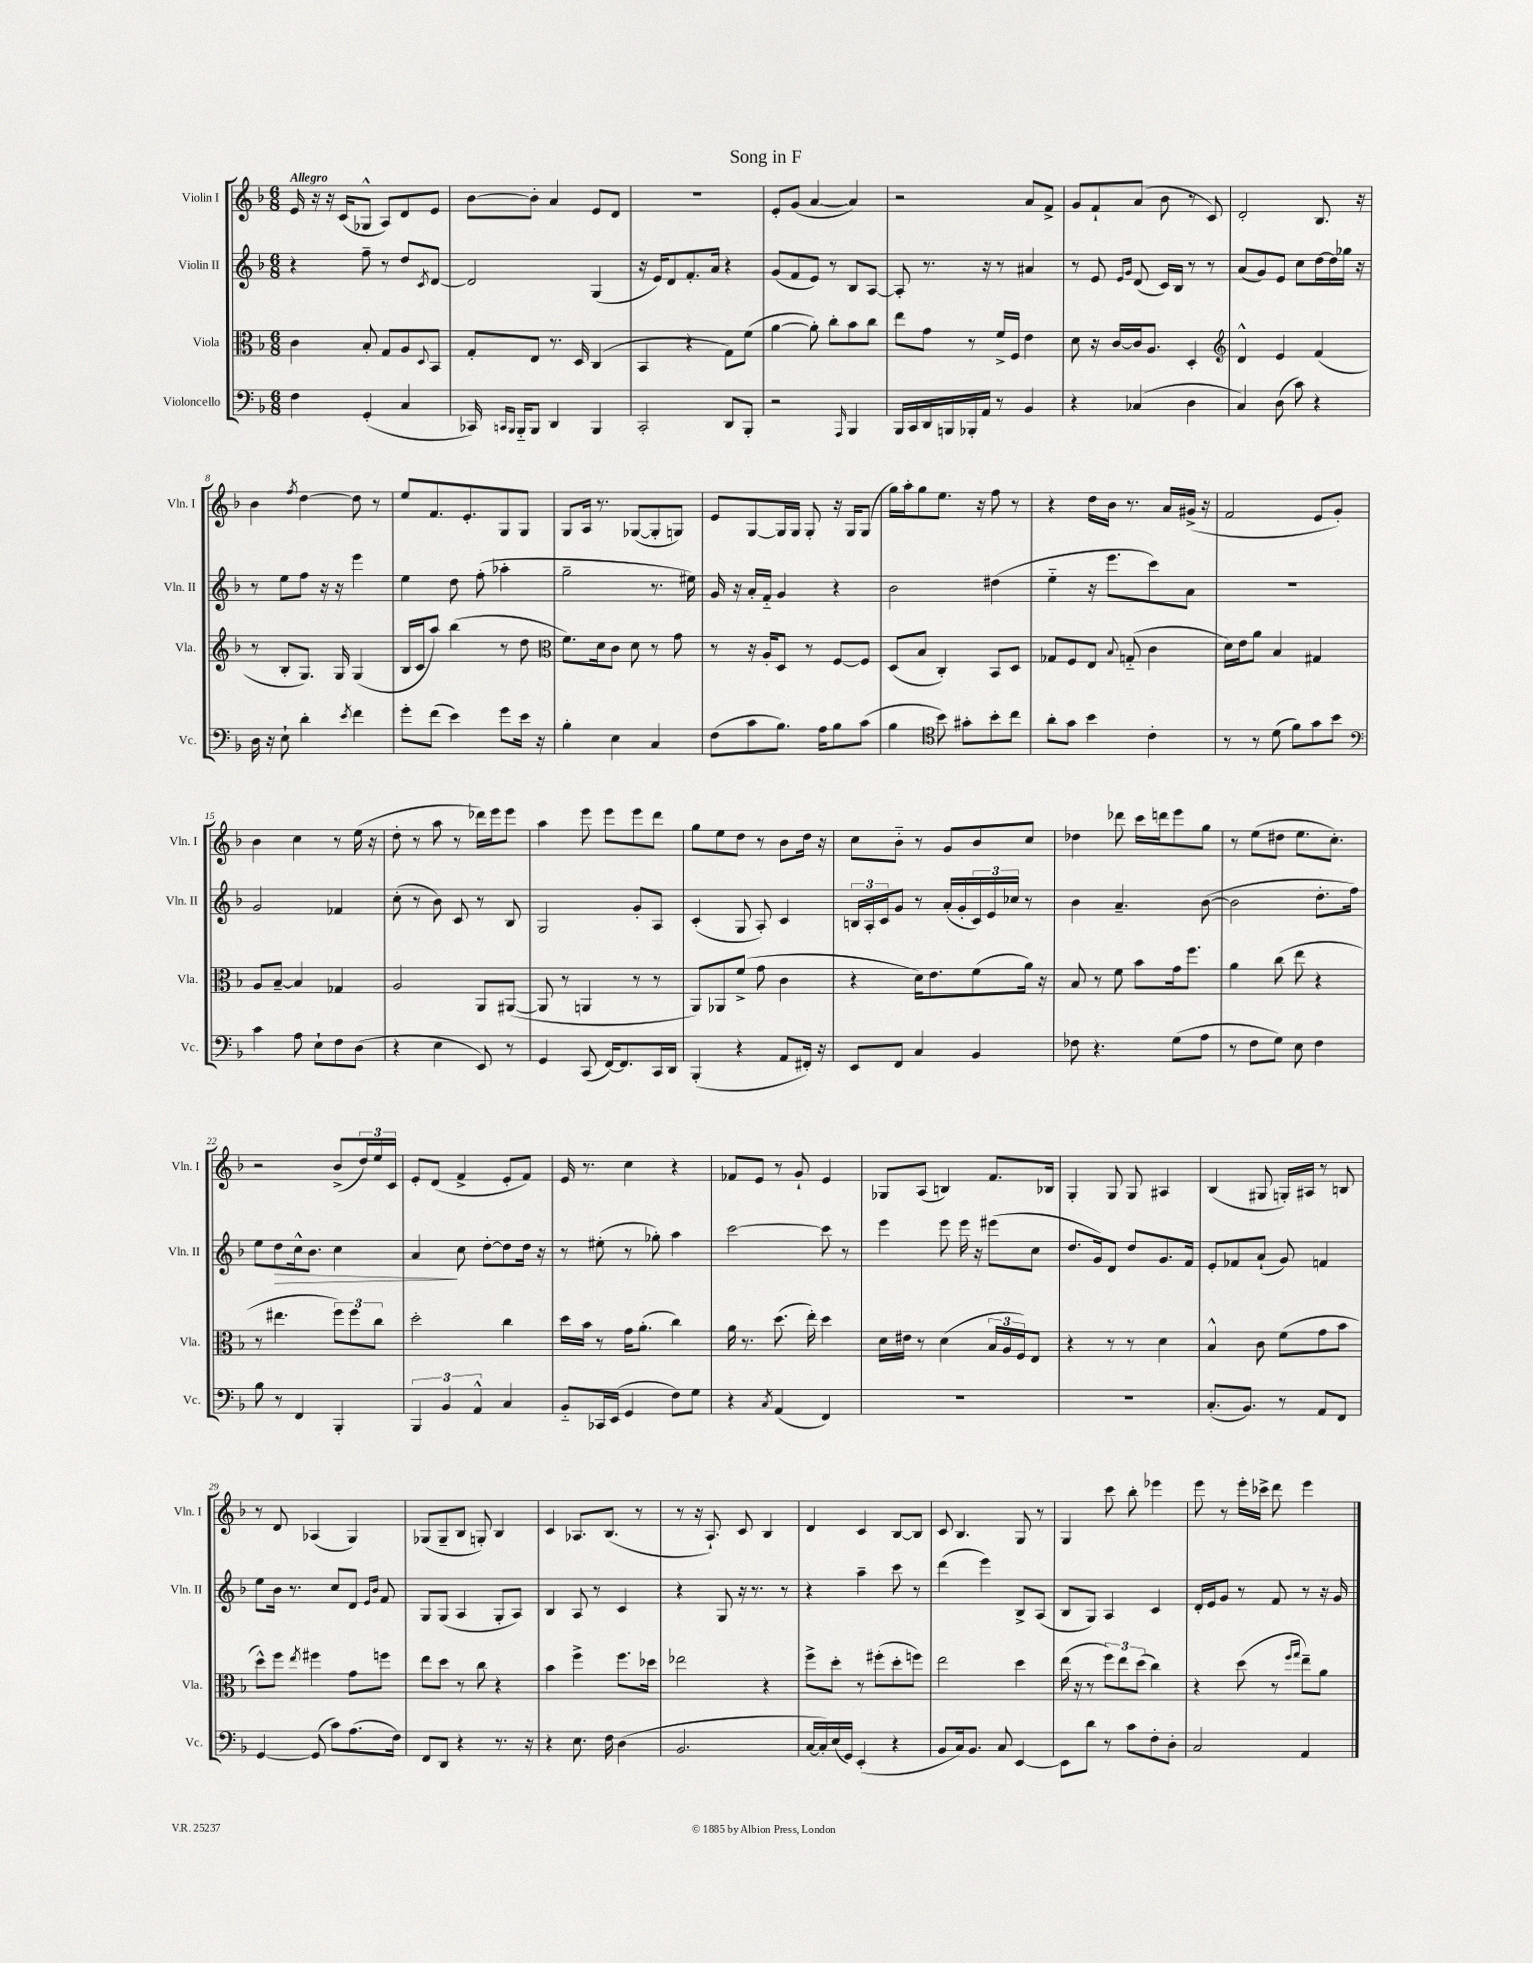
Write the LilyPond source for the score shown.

\header { title = "Song in F" }
<<
\new StaffGroup <<
\new Staff = "s0" \with { instrumentName = "Violin I" shortInstrumentName = "Vln. I" } {
    \clef treble \key f \major \numericTimeSignature \time 6/8 \tempo "Allegro"
    e'16 r16 r16 c'16( ges8-^ a8) d'8 e'8 |
    bes'8~ bes'8-. a'4 e'8 d'8 |
    R2. |
    e'8-. g'8( a'4~ a'4) |
    r2 a'8 f'8-> |
    g'8 f'8-! a'8( bes'8 r8 c'8) |
    d'2-. bes8. r16 |
    bes'4 \acciaccatura { f''8 } d''4~ d''8 r8 |
    e''8 f'8. e'8.-. g8 g8 |
    g8 a16 r8. ges8~( ges8-. g8) |
    e'8 g8~ g16 g16 g8-. r16 g16 g8( |
    g''16) a''16-. g''8 e''8. r16 f''8 r8 |
    r4 d''16 bes'16 r8. a'16 gis'16->( r16 |
    f'2 e'8 g'8-.) |
    bes'4 c''4 r8 e''16( r16 |
    d''8-. r8 a''8 r8 des'''16) e'''16 e'''8 |
    a''4 e'''8 e'''8 e'''8 d'''8 |
    g''8 e''8 d''8 r8 bes'8 d''16 r16 |
    c''8 bes'8-_ r8 g'8 bes'8 c''8 |
    des''4 des'''8 c'''16 d'''16 e'''8 g''8 |
    r8 e''8( dis''8 e''8. c''8.-.) |
    r2 bes'8->( \tuplet 3/2 { d''16) e''16 c'16 } |
    e'8-. d'8( f'4-> e'8-. f'8) |
    e'16 r8. c''4 r4 |
    fes'8 e'8 r8 g'8-! e'4 |
    ges8 a8( b4) f'8. bes16 |
    g4-. g8 g8 ais4 |
    bes4( gis8 g16-.) ais16 r8 b8 |
    r8 d'8 aes4( g4) |
    ges8( ges8-- bes8 g8-.) bes4 |
    c'4 aes8. bes8.( r8 |
    r8 r16 a8.-!) c'8 bes4 |
    d'4 c'4 bes8~ bes8 |
    c'8 bes4. g8 r8 |
    g4 c'''8 bes''8-. ees'''4 |
    e'''8 r8 e'''16-. ces'''16-> d'''8 e'''4 \bar "|." |
}
\new Staff = "s1" \with { instrumentName = "Violin II" shortInstrumentName = "Vln. II" } {
    \clef treble \key f \major \numericTimeSignature \time 6/8
    r4 f''8-- r8 d''8 \acciaccatura { c'8 } d'8~ |
    d'2 g4( |
    r16 e'16) d'8 f'8.-. a'16 r4 |
    g'8( f'8 e'8) r8 bes8 a8~ |
    a8-. r8. r16 r8 ais'4 |
    r8 e'8 \grace { e'16 g'16 } d'8( c'16) bes16 r8 r8 |
    a'8( g'8) e'8 c''8 d''16~ d''16 ges''16 r16 |
    r8 e''8 f''8 r16 r16 e'''4 |
    e''4 d''8 f''8-.( aes''4-. |
    g''2-- r8. eis''16) |
    g'16 r16 a'16-. f'16-_ g'4 r4 |
    bes'2 dis''4( |
    e''4-_ r16 e'''8. c'''8) a'8 |
    R2. |
    g'2 fes'4 |
    c''8-.( r8 bes'8) c'8 r8 bes8 |
    g2 g'8-. a8 |
    c'4-.( g8 a8-.) c'4 |
    \tuplet 3/2 { b16 a16-. c'16 } g'8 r8 a'16-.( g'16-. \tuplet 3/2 { c'16) e'16 ces''16 } r8 |
    bes'4 a'4.-- bes'8~( |
    bes'2 d''8.-. f''16) |
    e''8 d''8\> c''16-^ bes'8. c''4 |
    a'4\! c''8 d''8~-. d''8 d''16 r16 |
    r8 eis''8-.( r8 ges''8-.) a''4 |
    c'''2~ c'''8 r8 |
    e'''4 e'''8 e'''16 r16 eis'''8( c''8 |
    d''8. g'16) d'8 d''8 g'8. f'16 |
    e'8-. fes'8 a'8-!( g'8) f'4 |
    e''8 bes'16 r8. c''8 d'8 \grace { e'16 bes'16 } f'8 |
    g8 g8( a4 g8-. a8) |
    bes4 a8 r8 c'4 |
    r4 g8 r16 r8. r8 |
    r4 a''4-- c'''8 r8 |
    d'''4( e'''4) bes8-> a8( |
    bes8 g8) a4 c'4 |
    d'16-. e'16 g'8 r8 f'8 r8 r16 g'16 \bar "|." |
}
\new Staff = "s2" \with { instrumentName = "Viola" shortInstrumentName = "Vla." } {
    \clef alto \key f \major \numericTimeSignature \time 6/8
    c'4 bes8-. g8 a8 \appoggiatura { d8 } bes,8 |
    g8-. e8 r8. d16 c4( |
    bes,4 r4 g8) f'8( |
    a'4~ a'8-.) c''8-. bes'8 c''8 |
    e''8 g'8 r8 f'16-> f16 e'4 |
    d'8 r16 c'16~ c'16 a8. d4-. |
    \clef treble d'4-^ e'4 f'4( |
    r8 bes8-. g8.) g16 g4( |
    bes16 c'16 a''8) bes''4( r8 d''8 |
    \clef alto f'8.) d'16 c'8 d'8 r8 g'8 |
    r8 r16 a16-. d8 r8 f8~ f8 |
    d8( bes8 c4-.) bes,8 d8 |
    ges8 f8 e8 \appoggiatura { bes8 } g8-_( c'4 |
    d'16) e'16 a'8 bes4 gis4 |
    a8 bes8~-- bes4 ges4 |
    a2 a,8 ais,8~( |
    ais,8 r8 a,4 r8 r8 |
    a,8) aes,8 f'8->( g'8 c'4 |
    r4 d'16) e'8. f'8( a'16) r16 |
    bes8 r8 f'8 bes'8 g'16 f''8. |
    a'4 c''8( e''8 r4 |
    r8 eis''4. \tuplet 3/2 { f''8) f''8 c''8 } |
    d''2-. c''4 |
    d''16 bes'16 r8 g'16 a'8.-.( c''4) |
    a'16 r8. d''8.( e''16-.) d''4 |
    d'16 eis'16 r8 d'4( \tuplet 3/2 { bes16 a16 f16) } e8 |
    r4 r8 r8 d'4 |
    bes4-^ c'8 f'8( g'8 bes'8 |
    d''8-^) f''8 \acciaccatura { e''8 } fis''4 g'8 f''8 |
    e''8 d''8 r8 c''8 r4 |
    bes'4 f''4-> f''8. des''16 |
    ees''2 r4 |
    f''8-> d''8-. r8 fis''8-.( d''8-. f''8) |
    e''2 d''4 |
    e''16( r16 r8 \tuplet 3/2 { f''8) e''8 d''8( } c''4) |
    r4 d''8( r8 \grace { f''16 g''16 } e''8--) a'8 \bar "|." |
}
\new Staff = "s3" \with { instrumentName = "Violoncello" shortInstrumentName = "Vc." } {
    \clef bass \key f \major \numericTimeSignature \time 6/8
    f4 g,4-.( c4 |
    ces,16) \grace { c,16 bes,,16 } bes,,16-_ bes,,8 d,4 bes,,4 |
    c,2-. d,8 bes,,8-. |
    r2 \grace { a,,16 } bes,,4 |
    bes,,16 c,16 d,16 b,,16 bes,,16-. a,16 r8 bes,4 |
    r4 ces4( d4 |
    c4) d8( c'8) r4 |
    d16 r16 e8-! d'4-. \acciaccatura { e'8 } f'4 |
    g'8-. f'8( e'4) g'8 e'16 r16 |
    bes4-. e4 c4 |
    f8( c'8 bes8.) a16 bes8 c'8( |
    bes4 \clef tenor bes'8) gis'8-. bes'8-. c''8 |
    a'8-. g'8 bes'4 c'4-. |
    r8 r8 d'8( f'8) g'8 bes'8 |
    \clef bass c'4 a8 e8-! f8 d8( |
    r4 e4 e,8) r8 |
    g,4 c,8( f,16~) f,8. c,16 d,16 |
    bes,,4-.( r4 a,8 fis,16-.) r16 |
    e,8 f,8 c4 bes,4 |
    fes8 r4. g8( a8 |
    r8 f8 g8) e8 f4 |
    bes8 r8 f,4 bes,,4-. |
    \tuplet 3/2 { bes,,4 bes,4 a,4-^ } c4 |
    bes,8-_ ces,16 e,16( g,4 f8) g8 |
    r4 \acciaccatura { c8 } a,4( f,4) |
    R2. |
    R2. |
    c8.-.( bes,8.) r8 a,8 f,8 |
    g,4~ g,8( c'8) a8.( f16) |
    f,8 d,8 r4 r8. r16 |
    r4 e8. f16 d4( |
    bes,2. |
    c16~ c16-.) e16( g,16) e,4-.( r4 |
    bes,8 c16) bes,8. c8 e,4~ |
    e,8 d'8 r8 c'8 f8-. d8-. |
    c2 a,4 \bar "|." |
}
>>
>>
